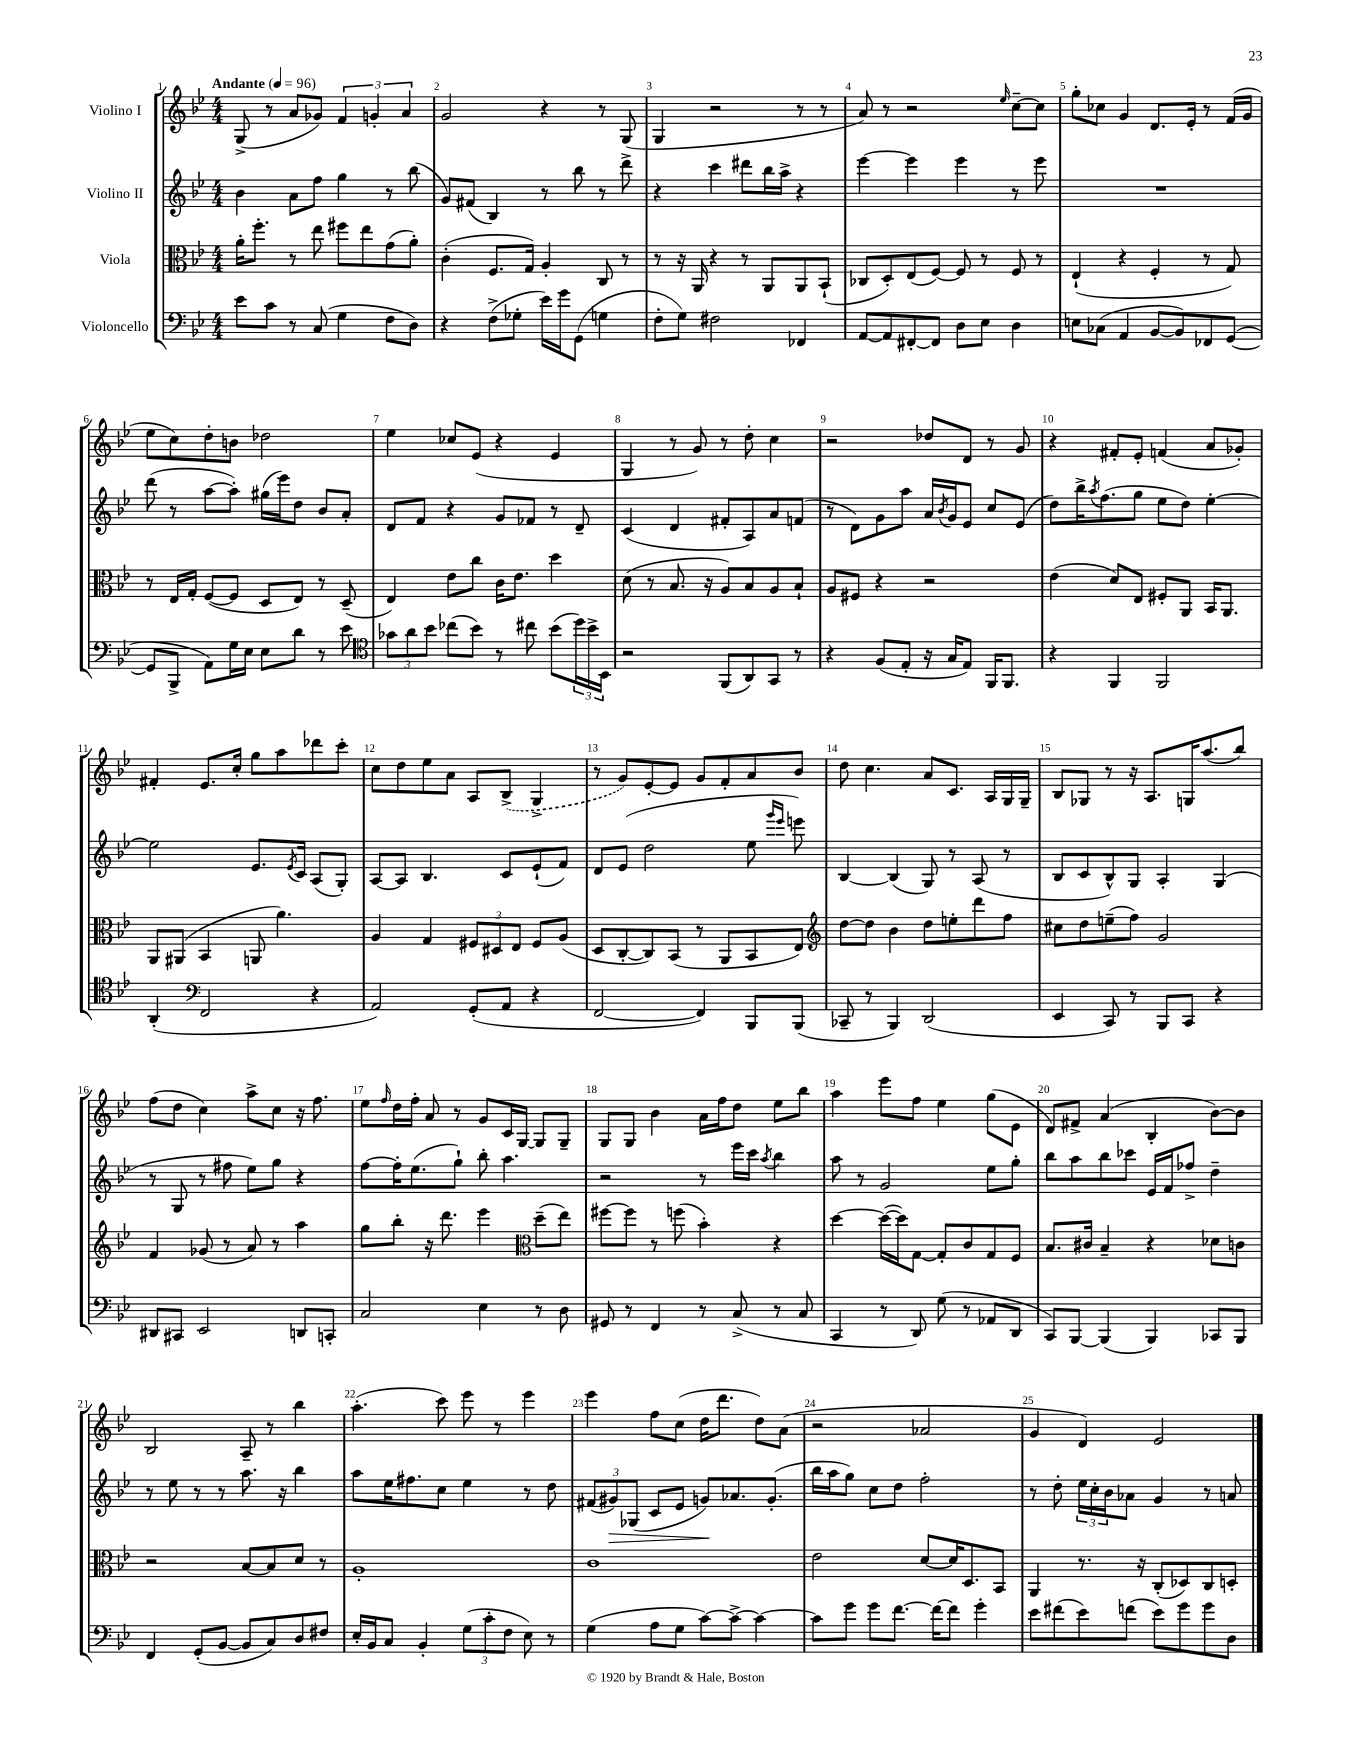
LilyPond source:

<<
\new StaffGroup <<
\new Staff = "s0" \with { instrumentName = "Violino I" } {
    \clef treble \key bes \major \numericTimeSignature \time 4/4 \tempo "Andante" 4 = 96
    g8->( r8 a'8 ges'8) \tuplet 3/2 { f'4 g'4-. a'4 } |
    g'2 r4 r8 g8( |
    g4 r2 r8 r8 |
    a'8) r8 r2 \grace { ees''16 } c''8~-- c''8 |
    g''8-. ces''8 g'4 d'8. ees'16-. r8 f'16( g'16 |
    ees''8 c''8) d''8-. b'8 des''2 |
    ees''4 ces''8 ees'8( r4 ees'4 |
    g4 r8 g'8) r8 d''8-. c''4 |
    r2 des''8 d'8 r8 g'8 |
    r4 fis'8-. ees'8-. f'4( a'8 ges'8-.) |
    fis'4-. ees'8. c''16-. g''8 a''8 des'''8 c'''8-. |
    c''8 d''8 ees''8 a'8 a8 \once \slurDashed bes8->( g4-> |
    r8 g'8) ees'8~-. ees'8 g'8 f'8-. a'8 bes'8 |
    d''8 c''4. a'8 c'8. a16 g16 g16-- |
    bes8 ges8 r8 r16 a8. g16 a''8.( bes''8) |
    f''8( d''8 c''4) a''8-> c''8 r16 f''8. |
    ees''8 \grace { f''16 } d''16 f''16-. a'8 r8 g'8 c'16 g16~ g8 g8-- |
    g8 g8 bes'4 a'16 f''16 d''8 ees''8 bes''8 |
    a''4 ees'''8 f''8 ees''4 g''8( ees'8 |
    d'8) fis'8-> a'4( bes4-. bes'8~) bes'8 |
    bes2 a8-- r8 bes''4 |
    a''4.-.( c'''8) ees'''8 r8 ees'''4 |
    ees'''4 f''8 c''8( d''16 d'''8. d''8) a'8( |
    r2 aes'2 |
    g'4 d'4) ees'2 \bar "|." |
}
\new Staff = "s1" \with { instrumentName = "Violino II" } {
    \clef treble \key bes \major \numericTimeSignature \time 4/4
    bes'4 a'8 f''8 g''4 r8 bes''8( |
    g'8) fis'8( bes4) r8 bes''8 r8 d'''8-> |
    r4 c'''4 dis'''8 bes''16 a''16-> r4 |
    ees'''4~ ees'''4 ees'''4 r8 ees'''8 |
    R1 |
    d'''8( r8 a''8~ a''8-.) gis''16( ees'''16) d''8 bes'8 a'8-. |
    d'8 f'8 r4 g'8 fes'8 r8 d'8-- |
    c'4( d'4 fis'8-. a8) a'8 f'8( |
    r8 d'8) g'8 a''8 a'16 \acciaccatura { bes'8 } g'16 ees'8 c''8 ees'8( |
    d''8) bes''16-> \acciaccatura { a''8 } f''8.( g''8 ees''8 d''8) ees''4~-. |
    ees''2 ees'8. \acciaccatura { ees'8 } c'16 a8( g8-.) |
    a8~ a8 bes4. c'8 ees'8-!( f'8) |
    d'8 ees'8( d''2 ees''8 \grace { g'''16 ees'''16 } e'''8) |
    bes4~ bes4( g8) r8 a8( r8 |
    bes8 c'8 bes8-^) g8 a4-. g4( |
    r8 g8 r8 fis''8 ees''8) g''8 r4 |
    f''8~ f''16-. ees''8.( g''8-!) bes''8-. a''4. |
    r2 r8 ees'''16 c'''16 \acciaccatura { a''8 } bes''4 |
    a''8 r8 g'2 ees''8 g''8-. |
    bes''8 a''8 bes''8 ces'''8 ees'16 f'16 fes''8-> d''4-- |
    r8 ees''8 r8 r8 a''8. r16 bes''4 |
    a''8 ees''16 fis''8. c''8 ees''4 r8 d''8 |
    \tuplet 3/2 { fis'8( gis'8\>) ges8( } c'8 ees'8 g'8\!) aes'8. g'8.-.( |
    bes''16 a''16 g''8) c''8 d''8 f''2-. |
    r8 d''8-. \tuplet 3/2 { ees''16 c''16-. bes'16 } aes'8 g'4 r8 a'8 \bar "|." |
}
\new Staff = "s2" \with { instrumentName = "Viola" } {
    \clef alto \key bes \major \numericTimeSignature \time 4/4
    a'16-. f''8.-. r8 ees''8 fis''8 ees''8 g'8( a'8-.) |
    c'4-.( f8. g16) a4-. c8 r8 |
    r8 r16 a,16 r4 r8 a,8 a,8 bes,8-!( |
    ces8 d8-.) ees8( f8~) f8 r8 f8 r8 |
    ees4-!( r4 f4-. r8 g8) |
    r8 ees16 g16-. f8~( f8 d8 ees8) r8 d8--( |
    ees4) ees'8 c''8 c'16 ees'8. d''4 |
    d'8( r8 bes8. r16 a8) bes8 a8 bes8-! |
    a8 fis8 r4 r2 |
    ees'4( d'8) ees8 fis8-. a,8 bes,16 a,8. |
    a,8 ais,8( bes,4 a,8 a'4.) |
    a4 g4 \tuplet 3/2 { fis8 dis8 ees8 } fis8 a8( |
    d8 c8~-. c8) bes,8( r8 a,8 bes,8 ees8) |
    \clef treble d''8~ d''8 bes'4 d''8 e''8-. d'''8 f''8 |
    cis''8 d''8 e''8--( f''8) g'2 |
    f'4 ges'8( r8 a'8) r8 a''4 |
    g''8 bes''8-. r16 d'''8. ees'''4 \clef alto d''8--( ees''8) |
    fis''8~ fis''8 r8 f''8( bes'4-.) r4 |
    d''4~ d''16~( d''16) g8~ g8-. c'8 g8 f8 |
    bes8. cis'16 bes4-- r4 des'8 c'8 |
    r2 bes8~ bes8 d'8 r8 |
    a1-. |
    c'1 |
    ees'2 d'8~ d'16 d8. bes,8 |
    a,4 r8. r16 c8-.( des8) c8 d8-. \bar "|." |
}
\new Staff = "s3" \with { instrumentName = "Violoncello" } {
    \clef bass \key bes \major \numericTimeSignature \time 4/4
    ees'8 c'8 r8 c8( g4 f8 d8) |
    r4 f8->( ges8-. ees'16) g'16 g,8( g4 |
    f8-. g8) fis2 fes,4 |
    a,8~ a,8 fis,8~-. fis,8 d8 ees8 d4 |
    e8 ces8( a,4 bes,8~ bes,8) fes,8 g,8~( |
    g,8 bes,,8-> a,8) g16 ees16 ees8 d'8 r8 ees'8 |
    \clef tenor \tuplet 3/2 { ges'8 a'8 bes'8 } ces''8( bes'8) r8 cis''8 bes'8( \tuplet 3/2 { d''16) bes'16-> bes,16 } |
    r2 f,8( a,8) g,8 r8 |
    r4 f8( ees8-. r16 g16 ees8) f,16 f,8. |
    r4 f,4 f,2 |
    a,4-.( \clef bass f,2 r4 |
    a,2) g,8-.( a,8 r4 |
    f,2~ f,4) bes,,8 bes,,8( |
    ces,8-- r8 bes,,4) d,2( |
    ees,4 c,8) r8 bes,,8 c,8 r4 |
    dis,8 cis,8 ees,2 d,8 c,8-. |
    c2 ees4 r8 d8 |
    gis,8 r8 f,4 r8 c8->( r8 c8 |
    c,4 r8 d,8) g8( r8 aes,8 d,8 |
    c,8) bes,,8~ bes,,4( bes,,4) ces,8 bes,,8 |
    f,4 g,8-.( bes,8~ bes,8 c8) d8 fis8 |
    ees16-. bes,16 c8 bes,4-. \tuplet 3/2 { g8( c'8-. f8 } ees8) r8 |
    g4( a8 g8 c'8~) c'8~-> c'4~ |
    c'8 g'8 g'8 f'8.~ f'16~ f'8 g'4-. |
    ees'8 fis'8( ees'8) f'8( ees'8) g'8 g'8 d8 \bar "|." |
}
>>
>>
\layout { \context { \Score \override BarNumber.break-visibility = ##(#f #t #t) barNumberVisibility = #all-bar-numbers-visible } }
